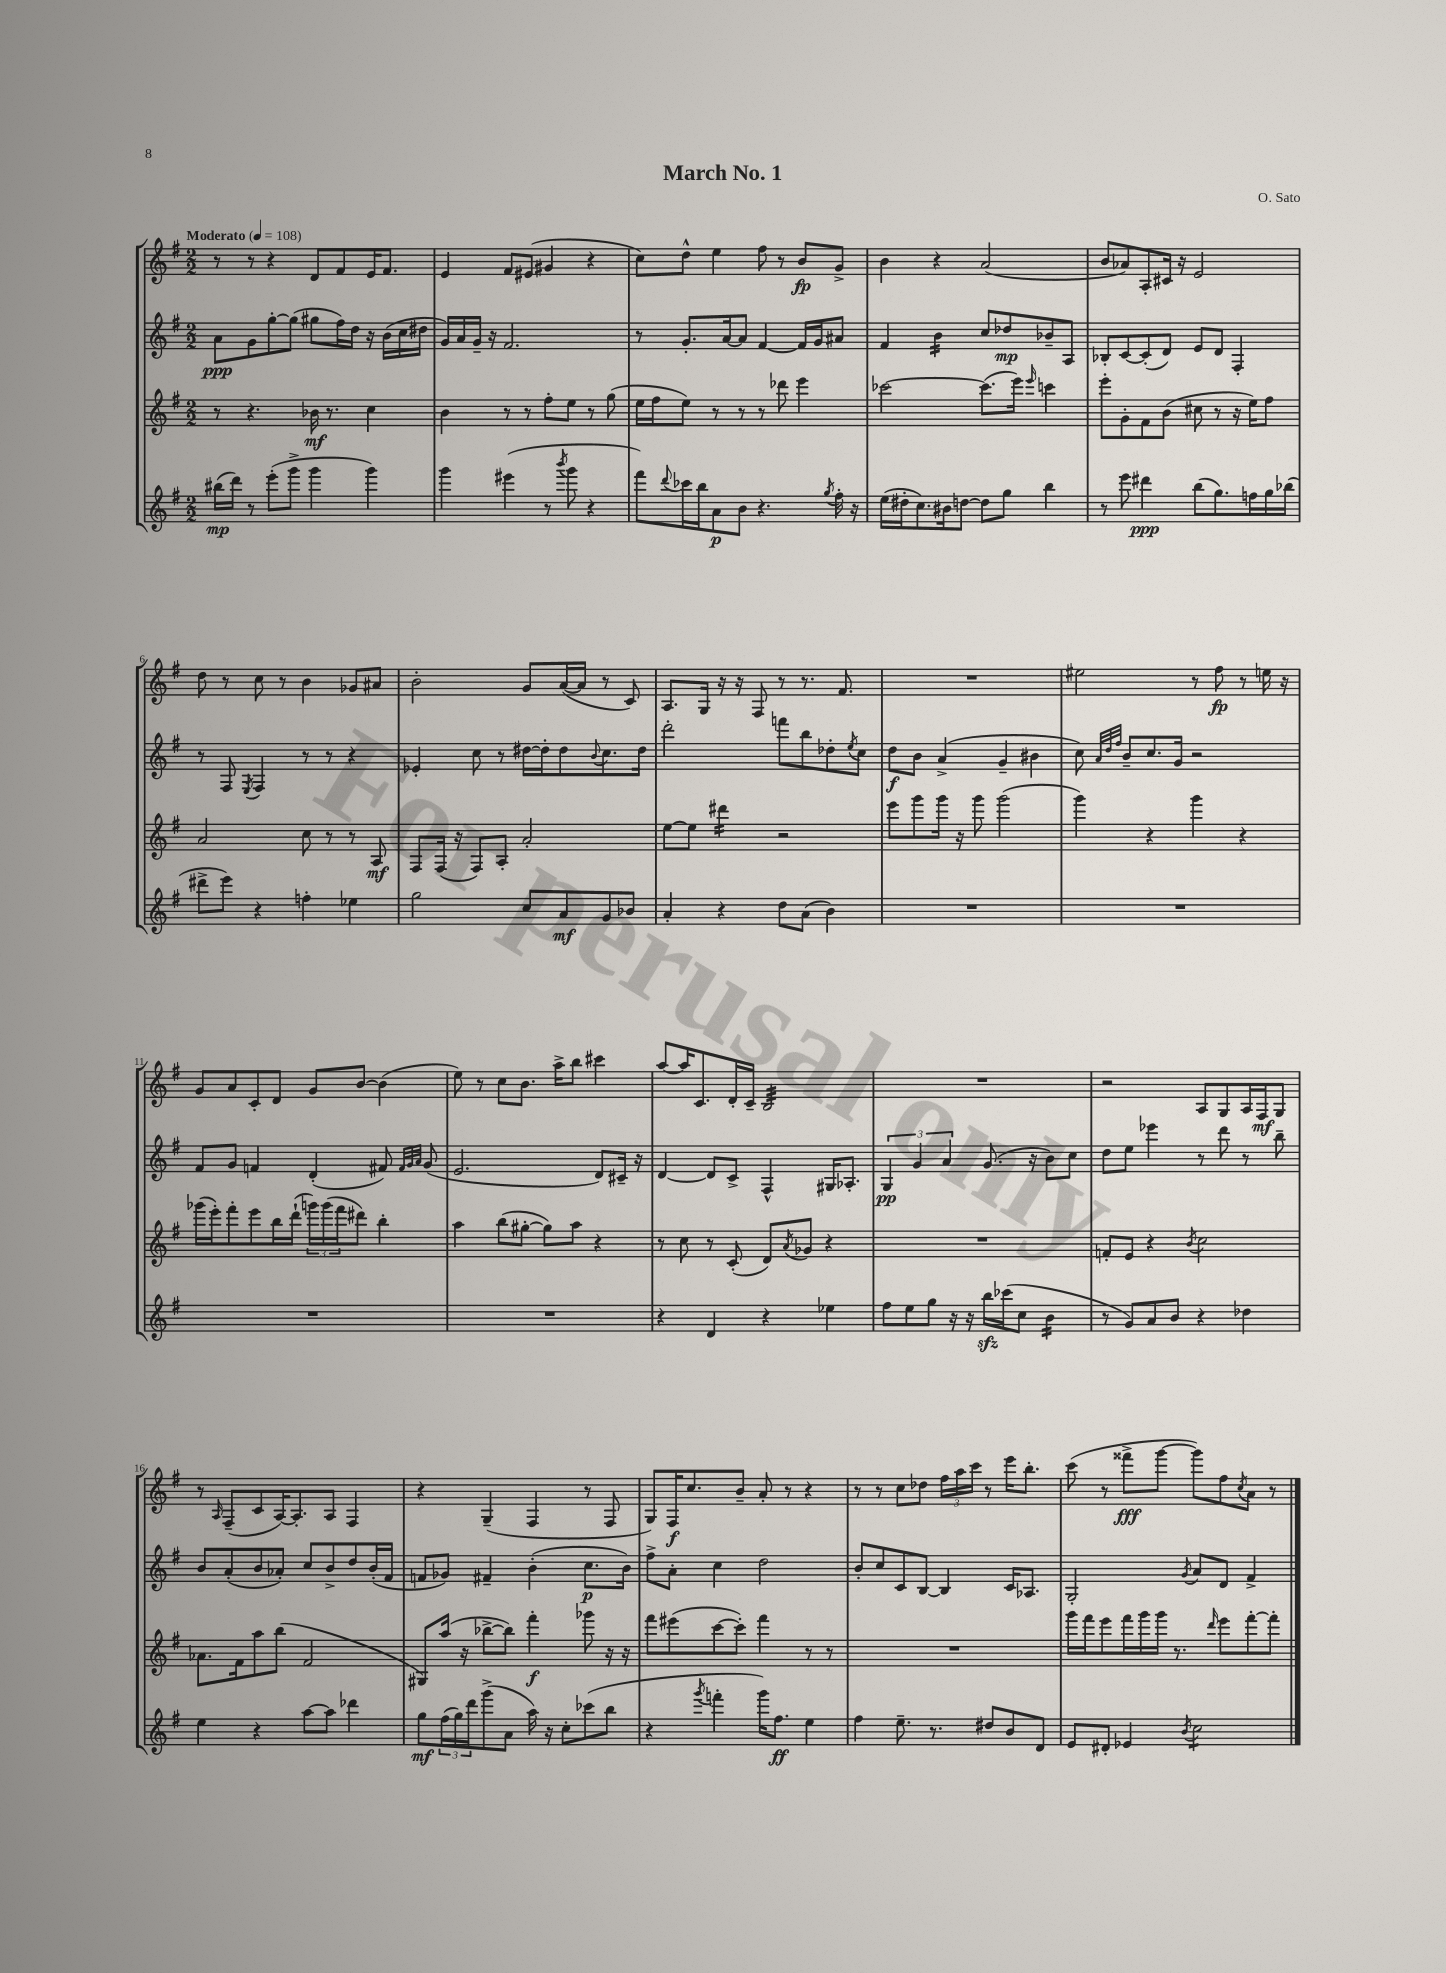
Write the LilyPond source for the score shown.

\header { title = "March No. 1" composer = "O. Sato" }
<<
\new StaffGroup <<
\new Staff = "s0" {
    \clef treble \key g \major \numericTimeSignature \time 2/2 \tempo "Moderato" 4 = 108
    r8 r8 r4 d'8 fis'8 e'16 fis'8. |
    e'4 fis'8 eis'8( gis'4 r4 |
    c''8) d''8-^ e''4 fis''8 r8 b'8\fp g'8-> |
    b'4 r4 a'2( |
    b'8 aes'8) a8-. cis'16 r16 e'2 |
    d''8 r8 c''8 r8 b'4 ges'8 ais'8 |
    b'2-. g'8 a'16~( a'16 r8 c'8) |
    a8. g16 r16 r16 fis8 r8 r8. fis'8. |
    R1 |
    eis''2 r8 fis''8\fp r8 e''16 r16 |
    g'8 a'8 c'8-. d'8 g'8 b'8~ b'4( |
    e''8) r8 c''8 b'8. a''16-> b''8 cis'''4 |
    a''8~ a''16 c'8. d'16-. c'16-- b2:32 |
    R1 |
    r2 a8 g8 a16 fis16\mf g8 |
    r8 \grace { a16 } fis8--( c'8 a16~) a8.-. a8 fis4 |
    r4 g4--( fis4 r8 fis8 |
    g8) fis16\f c''8. b'8-- a'8-. r8 r4 |
    r8 r8 c''8 des''8 \tuplet 3/2 { fis''16 a''16 c'''16 } r8 e'''16 b''8.-. |
    c'''8( r8 fisis'''8->\fff g'''8~ g'''8) fis''8 \acciaccatura { c''8 } a'8 r8 \bar "|." |
}
\new Staff = "s1" {
    \clef treble \key g \major \numericTimeSignature \time 2/2
    a'8\ppp g'8 g''8~-. g''8( gis''8 fis''16) d''16 r16 b'16( c''16 dis''16 |
    g'16) a'16 g'16-- r16 fis'2. |
    r8 g'8.-. a'16~ a'8 fis'4~ fis'16 g'16 ais'8 |
    fis'4 b'4:16 c''8 des''8\mp bes'8-- a8 |
    bes8-. c'8~ c'8-.( d'8) e'8 d'8 fis4-. |
    r8 fis8 \acciaccatura { e8 } fis4 r8 r8 r4 |
    ees'4-. c''8 r8 dis''16~ dis''16-. dis''8 \appoggiatura { b'8 } c''8. dis''16 |
    d'''2-. f'''8 b''8 des''8-. \acciaccatura { e''8 } c''8 |
    d''8\f b'8 a'4->( g'4-- bis'4 |
    c''8) \grace { a'32 d''32 fis''32 } b'8-- c''8. g'16 r2 |
    fis'8 g'8 f'4 d'4-.( fis'8) \grace { fis'32 g'32 a'32 } g'8( |
    e'2. d'8) cis'16-- r16 |
    d'4~ d'8 c'8-> fis4-^ gis16 aes8.-. |
    \tuplet 3/2 { g4\pp g'4 a'4 } g'8.( r16 b'8) c''8 |
    d''8 e''8 ees'''4 r8 d'''8 r8 b''8-- |
    b'8 a'8-.( b'8 aes'8-.) c''8 b'8-> d''8 b'16-.( fis'16 |
    f'8 ges'8) fis'4-- b'4-.( c''8.\p b'16) |
    fis''8-> a'8-. c''4 d''2 |
    b'8-. c''8 c'8 b8~ b4 c'16 aes8. |
    g2-. \acciaccatura { g'8 } a'8 d'8 fis'4-> \bar "|." |
}
\new Staff = "s2" {
    \clef treble \key g \major \numericTimeSignature \time 2/2
    r8 r4. bes'16\mf r8. c''4 |
    b'4 r8 r8 fis''8-. e''8 r8 g''8( |
    e''16 fis''16 e''8) r8 r8 r8 des'''8 e'''4 |
    ces'''2~ ces'''8.( e'''16) \grace { e'''16 } c'''4 |
    e'''8-. g'8-. fis'8 b'8( cis''8 r8 r16 e''16) fis''8 |
    a'2 c''8 r8 r8 a8\mf |
    fis8 fis16( r16 fis8) a8-. a'2-. |
    e''8~ e''8 dis'''4:16 r2 |
    e'''8 g'''8 g'''16 r16 g'''8 g'''2( |
    g'''4) r4 g'''4 r4 |
    ges'''16( e'''16-.) fis'''8-. e'''8 b''16 d'''16-!( \tuplet 3/2 { g'''16) g'''16( fis'''16 } dis'''8) b''4-. |
    a''4 b''8( gis''8~-. gis''8) a''8 r4 |
    r8 c''8 r8 c'8-.( d'8) \acciaccatura { a'8 } ges'8 r4 |
    R1 |
    f'8-. e'8 r4 \acciaccatura { b'8 } c''2 |
    aes'8. fis'16 a''8 b''8( fis'2 |
    gis8) a''16( r16 bes''8~-> bes''8) fis'''4-.\f ges'''8 r16 r16 |
    fis'''8 eis'''8( c'''8~ c'''8-.) fis'''4 r8 r8 |
    R1 |
    g'''16 fis'''16 e'''8 fis'''16 g'''16 g'''16 r8. \grace { d'''16 } e'''8 fis'''8~-. fis'''8-. \bar "|." |
}
\new Staff = "s3" {
    \clef treble \key g \major \numericTimeSignature \time 2/2
    bis''16\mp( d'''16) r8 e'''8-.( g'''8-> g'''4 g'''4) |
    g'''4 eis'''4( r8 \acciaccatura { b'''8 } g'''8 r4 |
    fis'''8) \appoggiatura { d'''8 } ces'''16 b''16 a'8\p b'8 r4. \acciaccatura { g''8 } fis''16-. r16 |
    e''16( dis''16-. c''8.) bis'16 d''8~ d''8 g''8 b''4 |
    r8 e'''8 dis'''4\ppp b''8( g''8.) f''16 g''16 bes''16( |
    dis'''8-> e'''8) r4 f''4-. ees''4 |
    g''2 c''8 a'8\mf g'8 bes'8 |
    a'4-. r4 d''8 a'8( b'4) |
    R1 |
    R1 |
    R1 |
    R1 |
    r4 d'4 r4 ees''4 |
    fis''8 e''8 g''8 r16 r16 b''16\sfz ces'''16( c''8 b'4:16 |
    r8 g'8) a'8 b'8 r4 des''4 |
    e''4 r4 a''8~ a''8 des'''4 |
    g''8\mf \tuplet 3/2 { fis''16( g''16) d'''16 } g'''8->( a'8 a''16) r16 c''8-. ces'''8( b''8 |
    r4 \acciaccatura { g'''8 } f'''4-. g'''16) fis''8.\ff e''4 |
    fis''4 e''8.-- r8. dis''8 b'8 d'8 |
    e'8 dis'8-. ees'4 \acciaccatura { b'8 } c''2:8 \bar "|." |
}
>>
>>
